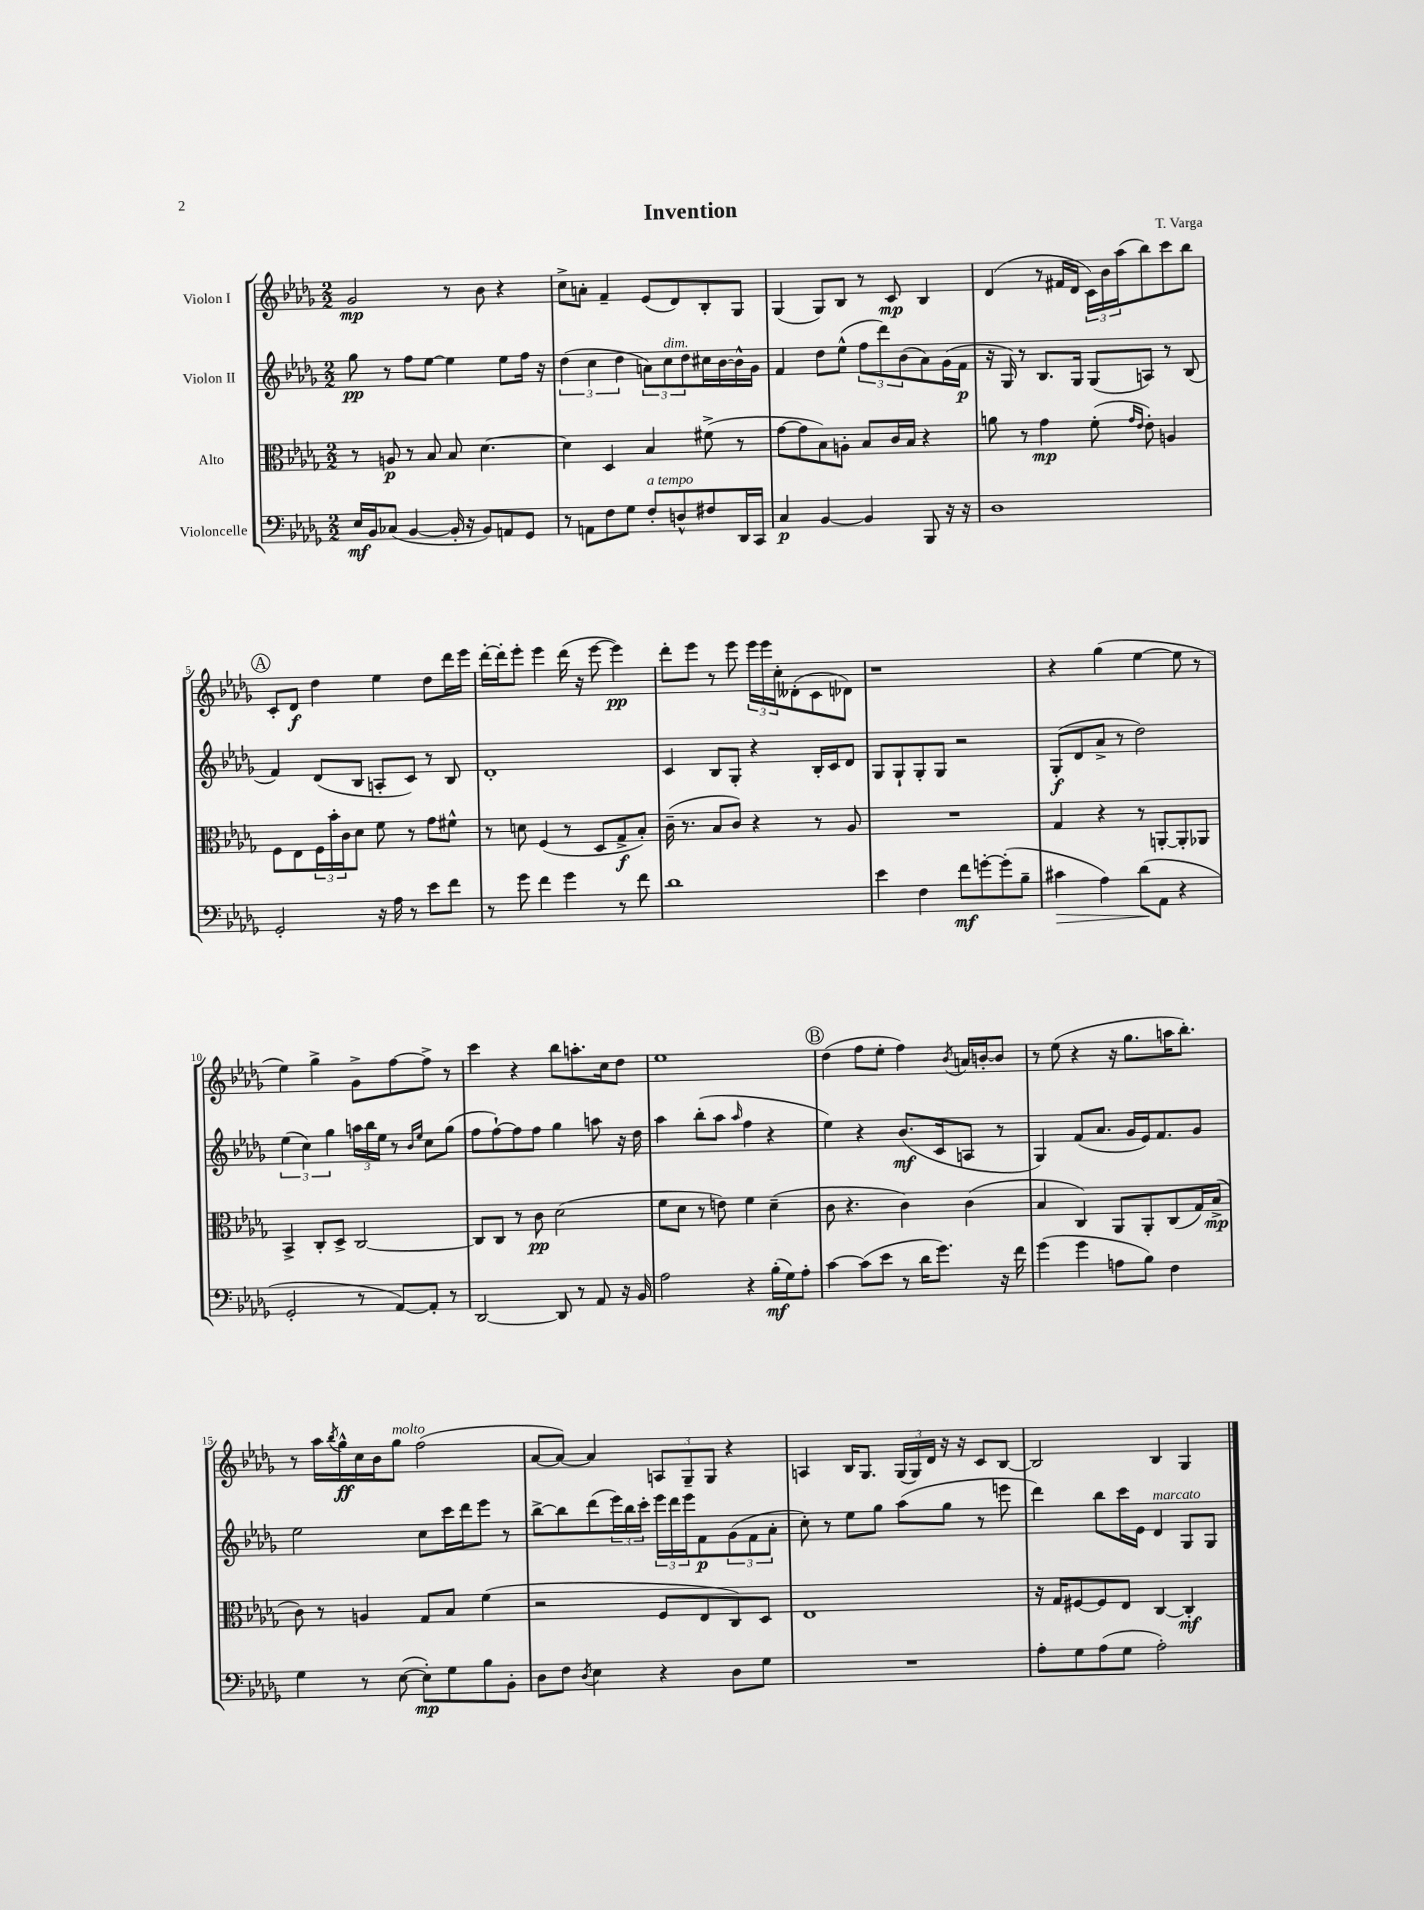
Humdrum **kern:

**kern	**dynam	**kern	**dynam	**kern	**dynam	**kern	**dynam
*part4	*part4	*part3	*part3	*part2	*part2	*part1	*part1
*staff4	*staff4	*staff3	*staff3	*staff2	*staff2	*staff1	*staff1
*I"Violoncelle	*	*I"Alto	*	*I"Violon II	*	*I"Violon I	*
*clefF4	*	*clefC3	*	*clefG2	*	*clefG2	*
*k[b-e-a-d-g-]	*	*k[b-e-a-d-g-]	*	*k[b-e-a-d-g-]	*	*k[b-e-a-d-g-]	*
*M2/2	*	*M2/2	*	*M2/2	*	*M2/2	*
=1	=1	=1	=1	=1	=1	=1	=1
16E-/LL	mf	8r	.	8gg-\	pp	2g-/	mp
16BB-/J	.	.	.	.	.	.	.
(8C-X/J	.	8An/	p	8r	.	.	.
[4BB-/	.	8r	.	8ff\L	.	.	.
.	.	8B-/	.	[8ee-\J	.	.	.
16BB-'/]	.	8B-/	.	4ee-\]	.	8r	.
16r	.	.	.	.	.	.	.
8BB-/L)	.	[4.d-\	.	.	.	8b-\	.
8AAn/	.	.	.	8ee-\L	.	4r	.
8GG-/J	.	.	.	16ff\Jk	.	.	.
.	.	.	.	16r	.	.	.
=2	=2	=2	=2	=2	=2	=2	=2
8r	.	4d-\]	.	(6dd-\	.	8cc^\L	.
8AAn\L	.	.	.	.	.	8an'\J	.
.	.	.	.	6cc\	.	.	.
8F\	.	4D-/	.	.	.	4f~/	.
.	.	.	.	6dd-\	.	.	.
8G-\J	.	.	.	.	.	.	.
!LO:TX:a:i:t=a tempo	!	!	!	!	!	!	!
8F'/L	.	4B-/	.	12an\L)	.	(8e-/L	.
!	!	!	!	!LO:TX:a:i:t=dim.	!	!	!
.	.	.	.	12cc\	.	.	.
8Dn^^/	.	.	.	.	.	8d-/)	.
.	.	.	.	12dd-\	.	.	.
8F#X/	.	(8f#X^\	.	16cc#X\L	.	8B-'/	.
.	.	.	.	[16b-\	.	.	.
16DD-/L	.	8r	.	16b-^^\]	.	8G-/J	.
16CC/JJ	.	.	.	16g-\JJ	.	.	.
=3	=3	=3	=3	=3	=3	=3	=3
4C/	p	[8g-\L	.	4f/	.	(4G-/	.
.	.	8g-\]	.	.	.	.	.
[4BB-/	.	8B-\)	.	8dd-\L	.	8G-/L)	.
.	.	8An'\J	.	(8ee-^^\J	.	8B-/J	.
4BB-/]	.	8B-/L	.	12ff\L	.	8r	.
.	.	.	.	12ddd-\)	.	.	.
.	.	16c/L	.	.	.	8c/	mp
.	.	.	.	(12b-\	.	.	.
.	.	16B-/JJ	.	.	.	.	.
8BBB-/	.	4r	.	8a-\)	.	4B-/	.
16r	.	.	.	(16g-\L	.	.	.
16r	.	.	.	16f\JJ	p	.	.
=4	=4	=4	=4	=4	=4	=4	=4
1D-	.	8an\	.	16r	.	(4d-/	.
.	.	.	.	16G-/)	.	.	.
.	.	8r	.	8r	.	.	.
.	.	4g-\	mp	8.B-/L	.	8r	.
.	.	.	.	.	.	16f#X/LL	.
.	.	.	.	16G-/Jk	.	16d-/JJ	.
.	.	(8f'\	.	(8G-/L	.	24c\LL)	.
.	.	.	.	.	.	24b-\	.
.	.	.	.	.	.	(24aa-\J	.
.	.	16qqg-/LL	.	.	.	.	.
.	.	16qqe-/JJ	.	.	.	.	.
.	.	8e-'\)	.	8An/J)	.	8bb-\)	.
.	.	4An/	.	8r	.	8ccc\	.
.	.	.	.	(8B-/	.	8bb-\J	.
!!LO:LB:g=z
!!LO:REH:place=s1:t=A
=5	=5	=5	=5	=5	=5	=5	=5
2GG-'/	.	8F\L	.	4f/)	.	8c'/L	.
.	.	8E-\	.	.	.	8d-/J	f
.	.	24F\L	.	(8d-/L	.	4dd-\	.
.	.	24b-'\	.	.	.	.	.
.	.	24c\J	.	.	.	.	.
.	.	8d-\J	.	8B-/J	.	.	.
16r	.	8f\	.	8An'/L	.	4ee-\	.
16A-\	.	.	.	.	.	.	.
8r	.	8r	.	8c/J)	.	.	.
8e-\L	.	8g-\L	.	8r	.	8dd-\L	.
8f\J	.	8f#X^^\J	.	8B-/	.	16ddd-\L	.
.	.	.	.	.	.	16eee-\JJ	.
=6	=6	=6	=6	=6	=6	=6	=6
8r	.	8r	.	1d-'	.	[16ddd-'\LL	.
.	.	.	.	.	.	16ddd-'\J]	.
8g-\	.	8dn\	.	.	.	8eee-'\J	.
4f\	.	(4F/	.	.	.	4eee-\	.
4g-\	.	8r	.	.	.	(16ddd-\	.
.	.	.	.	.	.	16r	.
.	.	8D-/L	.	.	.	[8eee-\	.
8r	.	8G-^/	f	.	.	4eee-\])	pp
8f\	.	8B-'/J)	.	.	.	.	.
=7	=7	=7	=7	=7	=7	=7	=7
1d-	.	(16c~\	.	4c/	.	8ddd-'\L	.
.	.	8.r	.	.	.	.	.
.	.	.	.	.	.	8eee-\J	.
.	.	8B-/L	.	8B-/L	.	8r	.
.	.	8c/J)	.	8G-'/J	.	8eee-\	.
.	.	4r	.	4r	.	24eee-\LL	.
.	.	.	.	.	.	24eee-\	.
.	.	.	.	.	.	24cc'\J	.
.	.	.	.	.	.	(8d--X'\	.
.	.	8r	.	16B-'/LL	.	8c\	.
.	.	.	.	16c/J	.	.	.
.	.	8A-/	.	8d-/J	.	8d-X\J)	.
=8	=8	=8	=8	=8	=8	=8	=8
4e-\	.	1r	.	8G-/L	.	1r	.
.	.	.	.	8G-`/	.	.	.
4F\	.	.	.	8G-'/	.	.	.
.	.	.	.	8G-/J	.	.	.
8f\L	mf	.	.	2r	.	.	.
[8gn'\	.	.	.	.	.	.	.
(8g'\]	.	.	.	.	.	.	.
8B-~\J	.	.	.	.	.	.	.
=9	=9	=9	=9	=9	=9	=9	=9
!	!LO:HP:b	!	!	!	!	!	!
4c#X\	>	4G-/	.	(8G-'/L	f	4r	.
.	.	.	.	8d-/	.	.	.
4A-\)	.	4r	.	8a-^/J	.	(4gg-\	.
.	.	.	.	8r	.	.	.
(8d-\L	.	8r	.	2dd-\)	.	[4ee-\	.
8AA-\J	]	[8AAn'/L	.	.	.	.	.
4r	.	8AA'/]	.	.	.	8ee-\]	.
.	.	8AA-X/J	.	.	.	8r	.
!!LO:LB:g=z
=10	=10	=10	=10	=10	=10	=10	=10
2GG-'/	.	4BB-^/	.	(6ee-\	.	4ee-\)	.
.	.	.	.	6cc\)	.	.	.
.	.	8C'/L	.	.	.	4gg-^\	.
.	.	.	.	6gg-\	.	.	.
.	.	8D-^/J	.	.	.	.	.
8r	.	[2C/	.	24aan\LL	.	8g-^\L	.
.	.	.	.	24bb-\	.	.	.
.	.	.	.	24ee-\JJ	.	.	.
[8AA-/L)	.	.	.	8r	.	[8ff\	.
.	.	.	.	16qqb-/LL	.	.	.
.	.	.	.	16qqee-/JJ	.	.	.
8AA-'/J]	.	.	.	8cc\L	.	8ff^\J]	.
8r	.	.	.	(8gg-\J	.	8r	.
=11	=11	=11	=11	=11	=11	=11	=11
[2DD-/	.	8C/L]	.	8ff\L	.	4ccc\	.
.	.	8C/J	.	[8ff`\)	.	.	.
.	.	8r	.	8ff\]	.	4r	.
.	.	8c\	pp	8ff\J	.	.	.
8DD-/]	.	(2d-\	.	4gg-\	.	8bb-\L	.
8r	.	.	.	.	.	8.aan'\	.
8AA-/	.	.	.	8aan\	.	.	.
.	.	.	.	.	.	16cc\k	.
16r	.	.	.	16r	.	8dd-\J	.
16BB-/	.	.	.	16dd-\	.	.	.
=12	=12	=12	=12	=12	=12	=12	=12
2A-\	.	8f\L	.	4aa-\	.	1ee-	.
.	.	8d-\J	.	.	.	.	.
.	.	8r	.	(8bb-'\L	.	.	.
.	.	8en\)	.	8aa-\J	.	.	.
.	.	.	.	16qqaa-/	.	.	.
4r	.	4f\	.	4ff\	.	.	.
(16B-'\LL	mf	(4d-~\	.	4r	.	.	.
16G-\J)	.	.	.	.	.	.	.
8A-'\J	.	.	.	.	.	.	.
!!LO:REH:place=s1:t=B
=13	=13	=13	=13	=13	=13	=13	=13
[4c\	.	8c\	.	4ee-\)	.	(4dd-\	.
.	.	4.r	.	.	.	.	.
(8c\L]	.	.	.	4r	.	8ff\L	.
8e-\J	.	.	.	.	.	8ee-'\J	.
8r	.	4c\)	.	(8.b-/L	mf	4ff\)	.
16d-\KL	.	.	.	.	.	.	.
8.g-\J)	.	.	.	16c/k	.	.	.
.	.	.	.	.	.	8qb-/	.
.	.	(4c\	.	8An/J	.	16an/LL	.
.	.	.	.	.	.	[16bn'/J	.
16r	.	.	.	8r	.	8b/J]	.
16f\	.	.	.	.	.	.	.
=14	=14	=14	=14	=14	=14	=14	=14
(4g-\	.	4B-/	.	4G-/)	.	8r	.
.	.	.	.	.	.	(8ee-\	.
4g-\	.	4C/)	.	(8f/L	.	4r	.
.	.	.	.	8.a-/J	.	.	.
8An\L	.	8AA-/L	.	.	.	16r	.
.	.	.	.	16g-/LL	.	8.gg-\L	.
8B-\J)	.	8AA-'/	.	16e-/J)	.	.	.
.	.	.	.	8.f/	.	.	.
4F\	.	(8C/	.	.	.	16aan\K	.
.	.	.	.	.	.	8.bb-'\J)	.
.	.	16G-/L)	.	8g-/J	.	.	.
.	.	(16B-^/JJ	mp	.	.	.	.
!!LO:LB:g=z
=15	=15	=15	=15	=15	=15	=15	=15
4G-\	.	8c\)	.	2ee-\	.	8r	.
.	.	8r	.	.	.	16aa-\LL	.
.	.	.	.	.	.	8qbb-/	.
.	.	.	.	.	.	16gg-^^\	ff
8r	.	4An/	.	.	.	16cc\	.
.	.	.	.	.	.	16b-\J	.
!	!	!	!	!	!	!LO:TX:a:i:t=molto	!
([8E-\	.	.	.	.	.	8gg-\J	.
8E-'\L])	mp	8G-/L	.	8cc\L	.	(2ff\	.
8G-\	.	8B-/J	.	16ccc\L	.	.	.
.	.	.	.	16ddd-\J	.	.	.
8B-\	.	(4f\	.	8eee-\J	.	.	.
8BB-'\J	.	.	.	8r	.	.	.
=16	=16	=16	=16	=16	=16	=16	=16
8D-\L	.	2r	.	[8bb-^\L	.	[8a-/L	.
8F\J	.	.	.	8bb-\]	.	8a-/J_)	.
8qD-/	.	.	.	.	.	.	.
4E-\	.	.	.	(8ddd-\	.	4a-/]	.
.	.	.	.	24eee-\L)	.	.	.
.	.	.	.	24bb-\	.	.	.
.	.	.	.	24ccc'\JJ	.	.	.
4r	.	8F/L	.	24eee-\LL	.	12An/L	.
.	.	.	.	24ddd-\	.	.	.
.	.	.	.	24eee-\J	.	12G-~/	.
.	.	8E-/	.	8f\	p	.	.
.	.	.	.	.	.	12G-/J	.
8D-\L	.	8C/)	.	(12g-\	.	4r	.
.	.	.	.	12f\	.	.	.
8G-\J	.	8D-/J	.	.	.	.	.
.	.	.	.	12a-'\J	.	.	.
=17	=17	=17	=17	=17	=17	=17	=17
1r	.	1E-	.	8cc'\)	.	4An/	.
.	.	.	.	8r	.	.	.
.	.	.	.	8ee-\L	.	16B-/KL	.
.	.	.	.	.	.	8.G-/J	.
.	.	.	.	8gg-\J	.	.	.
.	.	.	.	(8aa-\L	.	(24G-/LL	.
.	.	.	.	.	.	24G-/)	.
.	.	.	.	.	.	24d-/JJ	.
.	.	.	.	8gg-\J	.	16r	.
.	.	.	.	.	.	16r	.
.	.	.	.	8r	.	8c/L	.
.	.	.	.	8eeen\	.	[8B-/J	.
=18	=18	=18	=18	=18	=18	=18	=18
8A-'\L	.	16r	.	4ddd-\)	.	2B-/]	.
.	.	16G-/KL	.	.	.	.	.
8G-\	.	[8F#X/	.	.	.	.	.
(8A-\	.	8F#/]	.	8bb-\L	.	.	.
8G-\J	.	8E-/J	.	16ccc\L	.	.	.
.	.	.	.	16e-\JJ	.	.	.
!	!	!	!	!LO:TX:a:i:t=marcato	!	!	!
2A-'\)	.	[4C/	.	4d-/	.	4B-/	.
.	.	4C'/]	mf	8G-/L	.	4G-/	.
.	.	.	.	8G-/J	.	.	.
==	==	==	==	==	==	==	==
*-	*-	*-	*-	*-	*-	*-	*-
